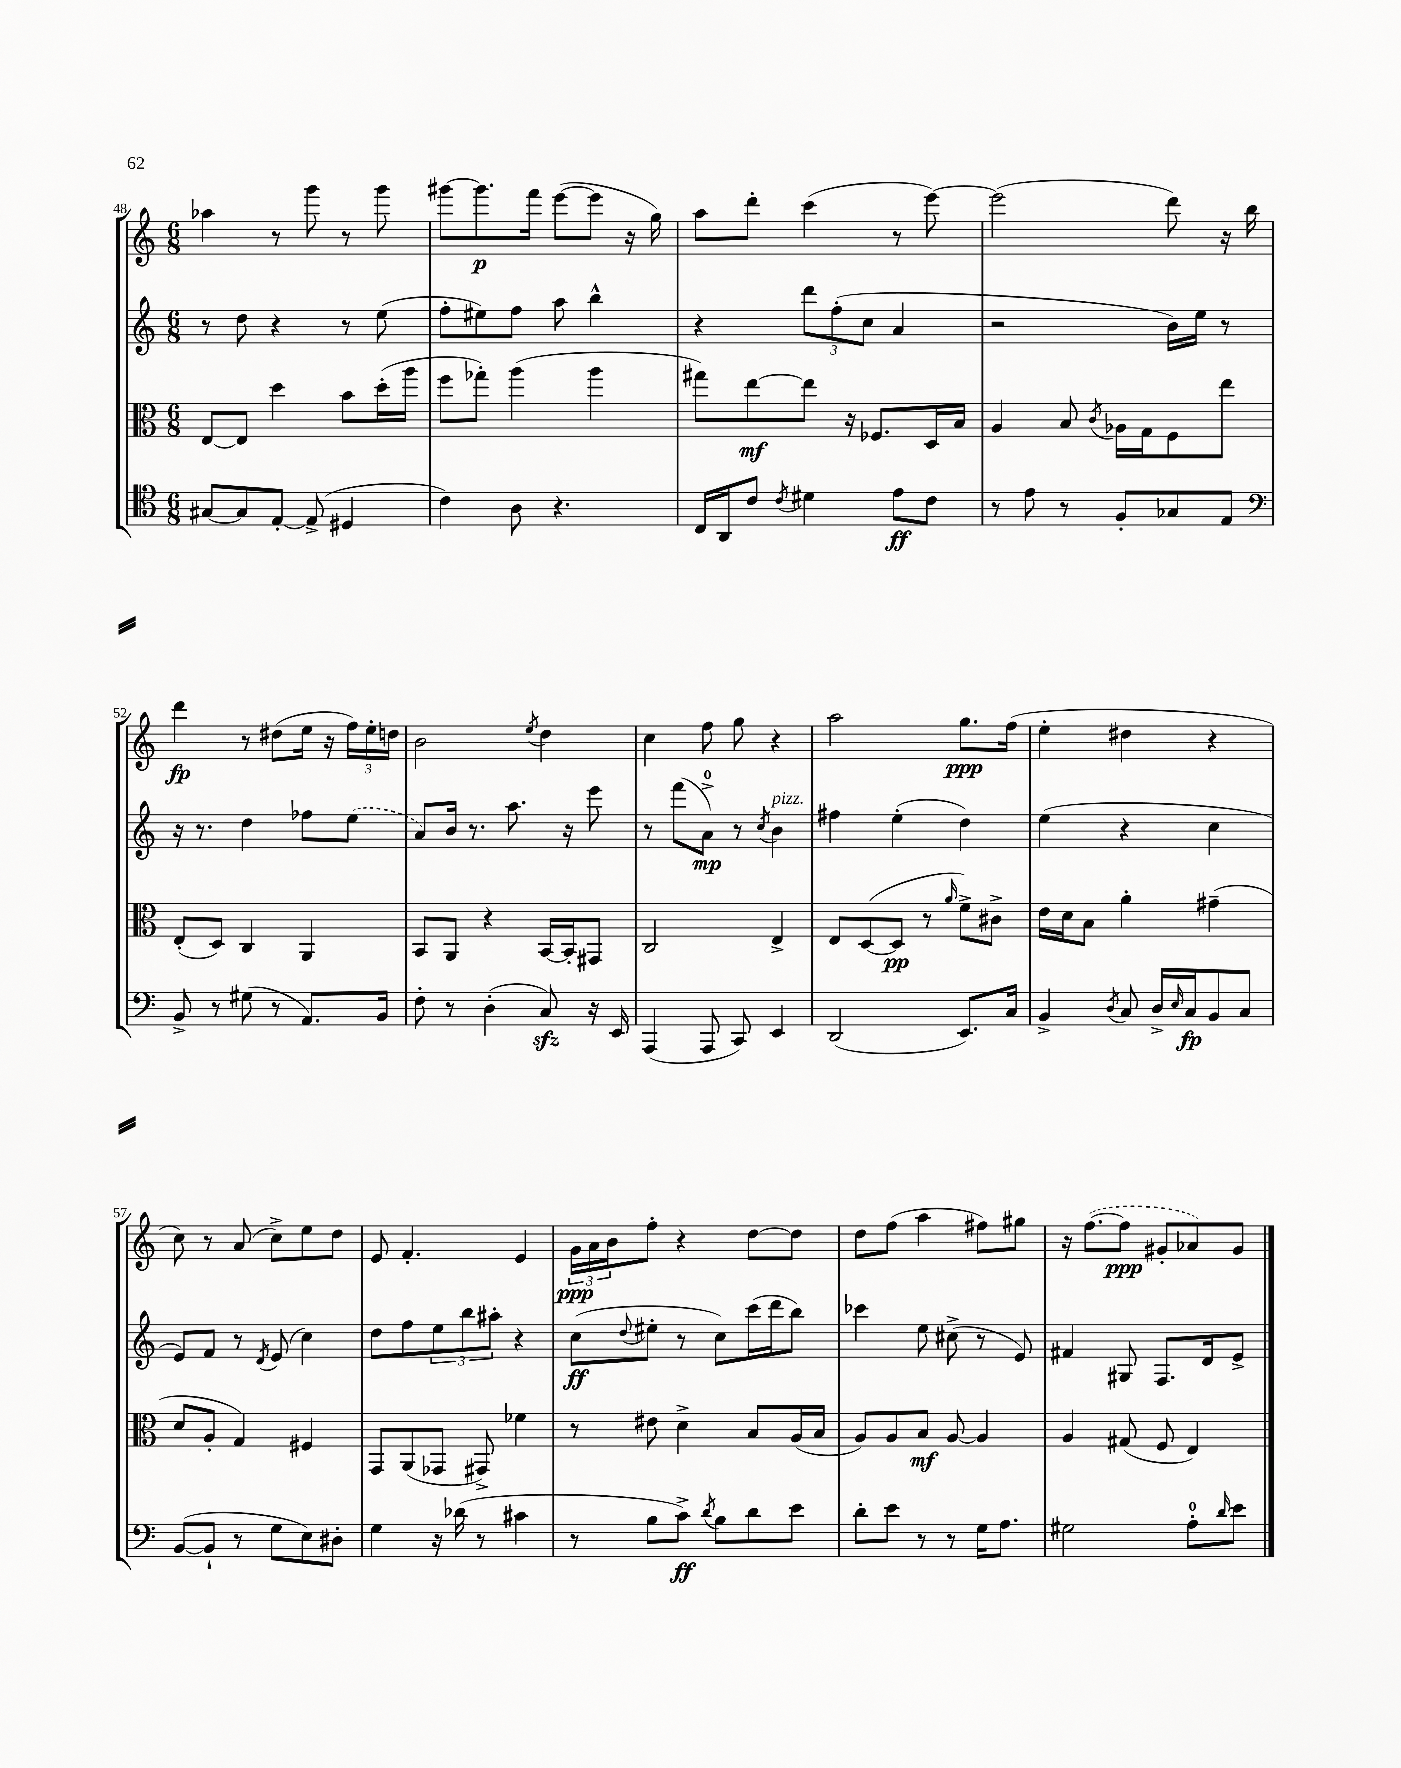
<<
\new StaffGroup <<
\new Staff = "s0" {
    \clef treble \key c \major \numericTimeSignature \time 6/8
    aes''4 r8 g'''8 r8 g'''8 |
    gis'''8~ gis'''8.\p f'''16 e'''8~( e'''8 r16 g''16) |
    a''8 d'''8-. c'''4( r8 e'''8~) |
    e'''2( d'''8) r16 b''16 |
    d'''4\fp r8 dis''8( e''16 r16 \tuplet 3/2 { f''16) e''16-. d''16 } |
    b'2 \acciaccatura { e''8 } d''4 |
    c''4 f''8 g''8 r4 |
    a''2 g''8.\ppp f''16( |
    e''4-. dis''4 r4 |
    c''8) r8 a'8( c''8->) e''8 d''8 |
    e'8 f'4.-. e'4 |
    \tuplet 3/2 { g'16\ppp a'16 b'16 } f''8-. r4 d''8~ d''8 |
    d''8 f''8( a''4 fis''8) gis''8 |
    r16 \once \slurDashed f''8.~( f''8\ppp gis'8-. aes'8) gis'8 \bar "|." |
}
\new Staff = "s1" {
    \clef treble \key c \major \numericTimeSignature \time 6/8
    r8 d''8 r4 r8 e''8( |
    f''8-. eis''8) f''8 a''8 b''4-^ |
    r4 \tuplet 3/2 { d'''8 f''8-.( c''8 } a'4 |
    r2 b'16) e''16 r8 |
    r16 r8. d''4 fes''8 \once \slurDashed e''8( |
    a'8) b'16 r8. a''8. r16 e'''8 |
    r8 f'''8( a'8-0->\mp) r8 \acciaccatura { c''8 } b'4^\markup { \italic "pizz." } |
    fis''4 e''4-.( d''4) |
    e''4( r4 c''4 |
    e'8) f'8 r8 \acciaccatura { d'8 } e'8( c''4) |
    d''8 f''8 \tuplet 3/2 { e''8 b''8 ais''8-. } r4 |
    c''8\ff( \appoggiatura { d''8 } eis''8-. r8 c''8) c'''16( d'''16 b''8) |
    ces'''4 e''8 cis''8->( r8 e'8) |
    fis'4 gis8 f8. d'16 e'8-> \bar "|." |
}
\new Staff = "s2" {
    \clef alto \key c \major \numericTimeSignature \time 6/8
    e8~ e8 d''4 b'8 d''16-.( a''16 |
    f''8 ges''8-.) a''4( a''4 |
    gis''8) e''8~\mf e''8 r16 fes8. d16 b16 |
    a4 b8 \acciaccatura { c'8 } aes16 g16 f8 e''8 |
    e8-.( d8) c4 a,4 |
    b,8 a,8 r4 b,16~ b,16-. gis,8 |
    c2 e4-> |
    e8 d8~( d8\pp r8 \grace { a'16 } f'8->) cis'8-> |
    e'16 d'16 b8 a'4-. gis'4--( |
    d'8 a8-. g4) fis4 |
    g,8 a,8( ges,8 gis,8->) fes'4 |
    r8 eis'8 d'4-> b8 a16( b16 |
    a8) a8 b8\mf a8~ a4 |
    a4 gis8( f8 e4) \bar "|." |
}
\new Staff = "s3" {
    \clef tenor \key c \major \numericTimeSignature \time 6/8
    gis8~ gis8 e8~-. e8->( dis4 |
    c'4) a8 r4. |
    c16 a,16 c'8 \acciaccatura { c'8 } dis'4 e'8\ff c'8 |
    r8 e'8 r8 f8-. ges8 e8 |
    \clef bass b,8-> r8 gis8( r8 a,8.) b,16 |
    f8-. r8 d4-.( c8\sfz) r16 e,16 |
    a,,4( a,,8 c,8) e,4 |
    d,2( e,8.) c16 |
    b,4-> \acciaccatura { d8 } c8 d16-> \grace { e16 } c16\fp b,8 c8 |
    b,8~( b,8-! r8 g8 e8) dis8-. |
    g4 r16 des'16( r8 cis'4 |
    r8 b8 c'8->\ff) \acciaccatura { d'8 } b8 d'8 e'8 |
    d'8-. e'8 r8 r8 g16 a8. |
    gis2 a8-0-. \grace { d'16 } e'8 \bar "|." |
}
>>
>>
\layout { \context { \Score currentBarNumber = #48 } }
